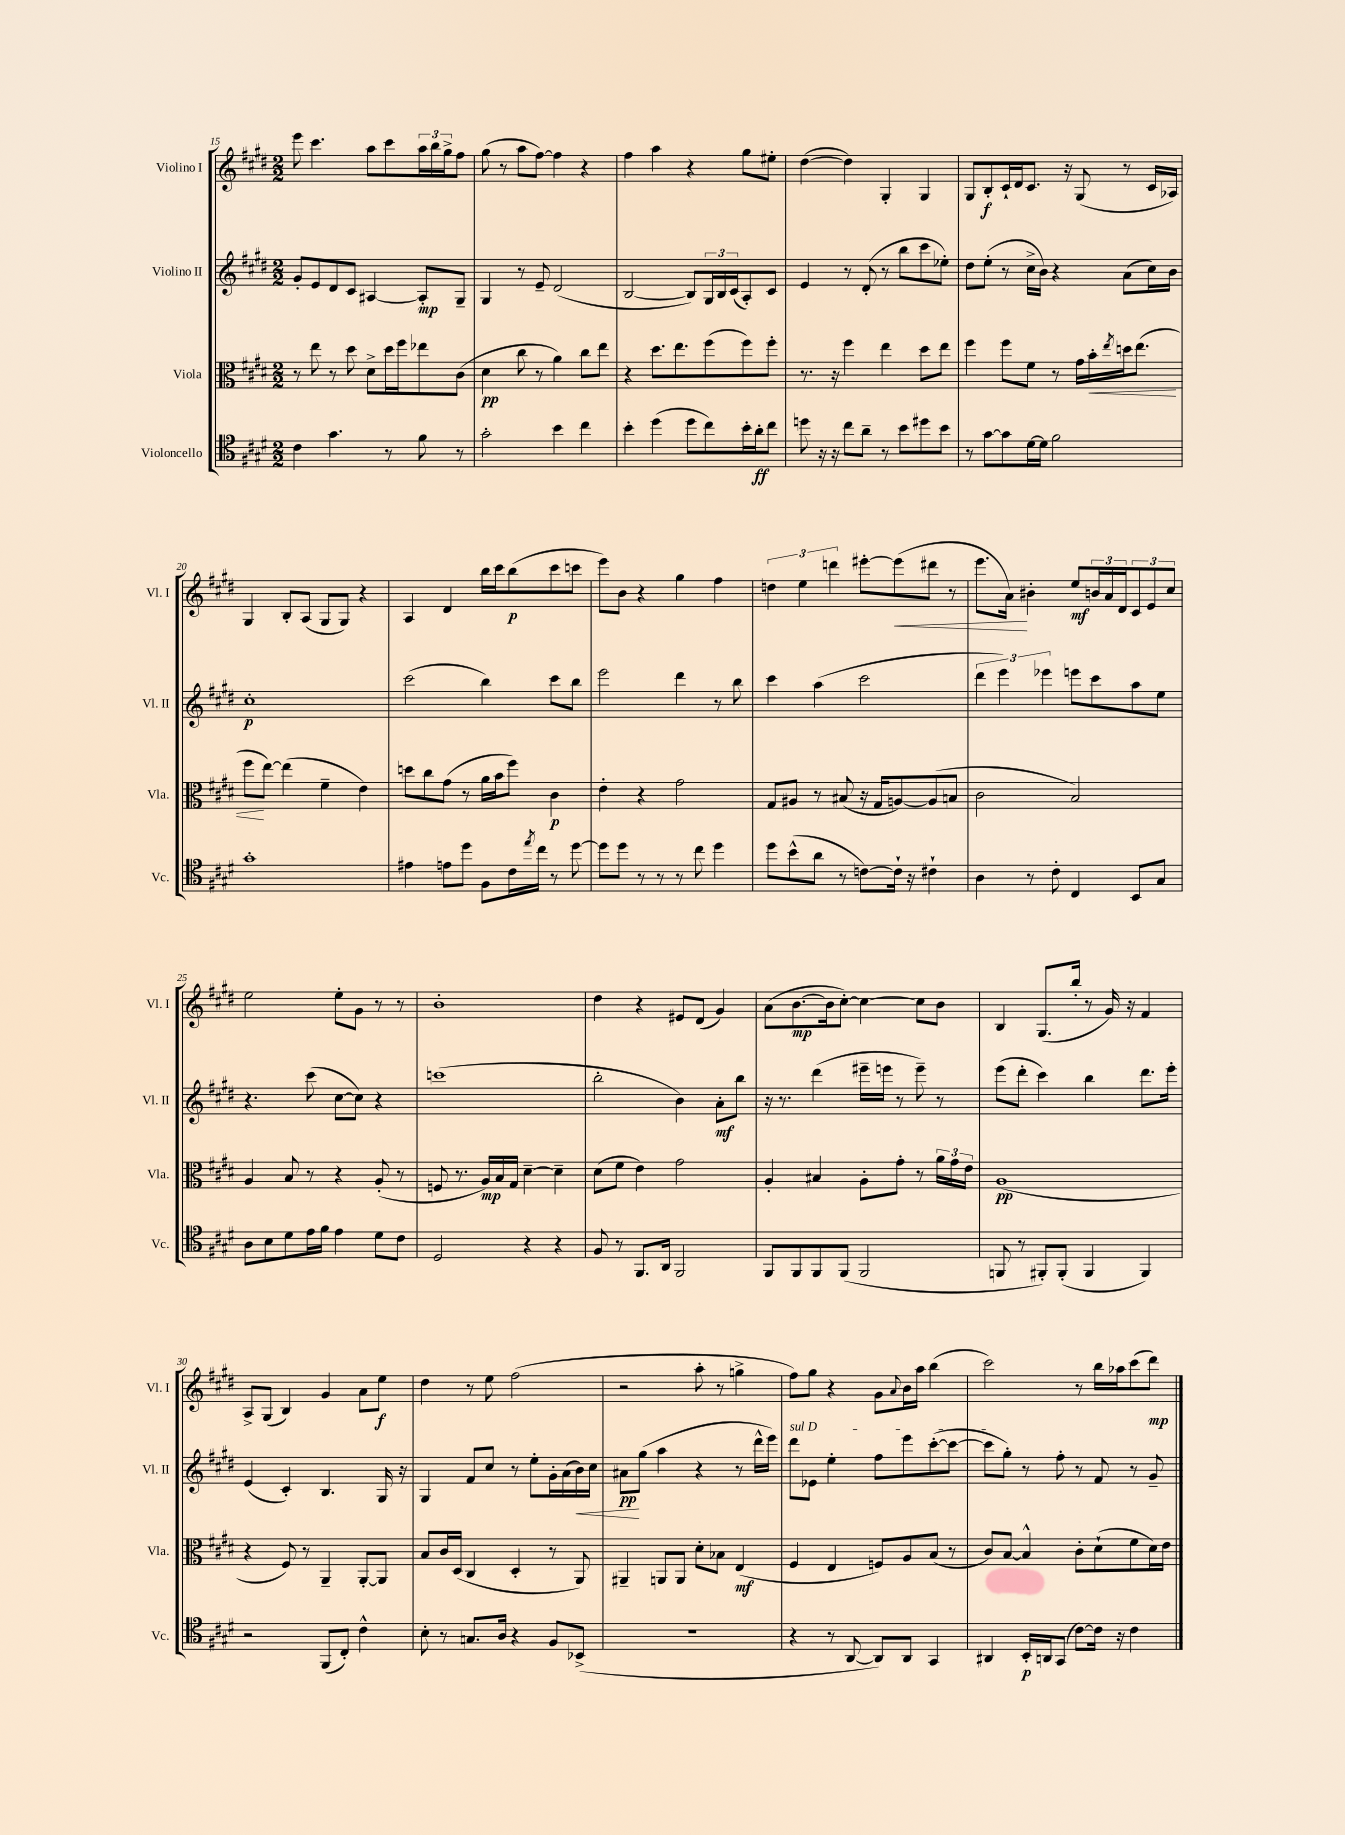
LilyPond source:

<<
\new StaffGroup <<
\new Staff = "s0" \with { instrumentName = "Violino I" shortInstrumentName = "Vl. I" } {
    \clef treble \key e \major \numericTimeSignature \time 2/2
    e'''8 cis'''4. a''8 cis'''8 \tuplet 3/2 { a''16 b''16 gis''16-> } fis''8 |
    gis''8( r8 a''8 fis''8~) fis''4 r4 |
    fis''4 a''4 r4 gis''8 eis''8-. |
    dis''4~( dis''4) gis4-. gis4 |
    gis8 b8-.\f cis'16-! dis'16 cis'8. r16 gis8( r8 cis'16 aes16) |
    gis4 b8-. a8( gis8 gis8) r4 |
    a4 dis'4 b''16 cis'''16 b''8\p( cis'''8 c'''8 |
    e'''8) b'8 r4 gis''4 fis''4 |
    \tuplet 3/2 { d''4 e''4 d'''4 } eis'''8~-. eis'''8\<( dis'''8 r8 |
    e'''8. a'16\!) bis'4-. e''8\mf \tuplet 3/2 { b'16 a'16 dis'16 } \tuplet 3/2 { cis'8 e'8 cis''8 } |
    e''2 e''8-. gis'8 r8 r8 |
    b'1-. |
    dis''4 r4 eis'8 dis'8( gis'4) |
    a'8( b'8.~\mp b'16 cis''8~-.) cis''4~ cis''8 b'8 |
    b4 gis8.( b''16-. r8 gis'16) r16 fis'4 |
    a8-> gis8( b4) gis'4 a'8 e''8\f |
    dis''4 r8 e''8 fis''2( |
    r2 a''8-. r8 g''4-> |
    fis''8) gis''8 r4 gis'8 \appoggiatura { a'8 } b'16 a''16 b''4( |
    cis'''2) r8 b''16 aes''16 cis'''8( dis'''8\mp) \bar "|." |
}
\new Staff = "s1" \with { instrumentName = "Violino II" shortInstrumentName = "Vl. II" } {
    \clef treble \key e \major \numericTimeSignature \time 2/2
    gis'8-. e'8 dis'8 cis'8 ais4~ ais8-.\mp gis8-- |
    gis4 r8 e'8-- dis'2( |
    b2~ b8) \tuplet 3/2 { gis16 b16 cis'16( } a8-.) cis'8 |
    e'4 r8 dis'8-.( r8 b''8 cis'''8 ees''8-.) |
    dis''8 e''8-.( r8 cis''16-> b'16) r4 a'8( cis''16) b'16 |
    cis''1-.\p |
    cis'''2( b''4) cis'''8 b''8 |
    e'''2 dis'''4 r8 b''8 |
    cis'''4 a''4( cis'''2 |
    \tuplet 3/2 { dis'''4 e'''4) ees'''4 } e'''8 cis'''8 a''8 e''8 |
    r4. cis'''8( cis''8~ cis''8) r4 |
    c'''1( |
    b''2-. b'4) a'8-.\mf b''8 |
    r16 r8. dis'''4( eis'''16-- e'''16 r8 e'''8--) r8 |
    e'''8( dis'''8-. cis'''4) b''4 dis'''8. e'''16-. |
    e'4( cis'4-.) b4. gis16 r16 |
    gis4 fis'8 cis''8 r8 e''8-. gis'16-. a'16( b'16\<) cis''16 |
    ais'8\pp\! gis''8( a''4 r4 r8 dis'''16-^ e'''16) |
    \once \override TextSpanner.bound-details.left.text = \markup { \italic "sul D" } dis'''8\startTextSpan ees'8 e''4-. fis''8 e'''8 cis'''8~-.( cis'''8~ |
    cis'''8 gis''8-.\stopTextSpan) r8 fis''8-. r8 fis'8 r8 gis'8-- \bar "|." |
}
\new Staff = "s2" \with { instrumentName = "Viola" shortInstrumentName = "Vla." } {
    \clef alto \key e \major \numericTimeSignature \time 2/2
    r8 e''8 r8 dis''8 dis'8-> dis''16 fis''16 ees''8 cis'8( |
    dis'4\pp cis''8 r8 a'4) cis''8 e''8 |
    r4 dis''8. e''8. fis''8( fis''8) fis''8-. |
    r8. r16 fis''4 e''4 dis''8 e''8 |
    fis''4 fis''8 fis'8 r8 gis'16 b'16-.\< \acciaccatura { e''8 } d''16 e''8.( |
    fis''8\! e''8~) e''4( fis'4-- e'4) |
    d''8 cis''8 gis'8( r8 a'16 b'16 fis''8) cis'4\p |
    e'4-. r4 gis'2 |
    gis8 ais8 r8 bis8( r16 gis16 a8~) a8( b8 |
    cis'2 b2) |
    a4 b8 r8 r4 a8-.( r8 |
    f8 r8. a16\mp) b16 gis16 dis'4~-- dis'4-- |
    dis'8( fis'8 e'4) gis'2 |
    a4-. bis4 a8-. gis'8-. r8 \tuplet 3/2 { a'16 gis'16 e'16 } |
    a1\pp( |
    r4 fis8) r8 a,4-- a,8~-. a,8 |
    b8 cis'16 dis16( cis4 dis4-. r8 a,8) |
    ais,4-- a,8 a,8 dis'8-. bes8 e4\mf( |
    fis4 e4 f8) a8 b8( r8 |
    cis'8) b8~ b4-^ cis'8-. dis'8-!( fis'8 dis'16) e'16 \bar "|." |
}
\new Staff = "s3" \with { instrumentName = "Violoncello" shortInstrumentName = "Vc." } {
    \clef tenor \key e \major \numericTimeSignature \time 2/2
    cis'4 gis'4. r8 fis'8 r8 |
    gis'2-. b'4 cis''4 |
    b'4-. dis''4( dis''8 cis''8) b'16-. a'16-.\ff cis''8 |
    d''8 r16 r16 cis''8 a'8-- r8 b'8 dis''8 b'8 |
    r8 gis'8~ gis'8 dis'16~ dis'16 fis'2 |
    gis'1-. |
    eis'4 e'8 dis''8 fis8 cis'16 \acciaccatura { e''8 } cis''16 r8 dis''8~ |
    dis''8 dis''8 r8 r8 r8 cis''8 dis''4 |
    dis''8 b'8-^( a'8 r8 c'8~) c'16-! r16 cis'4-! |
    a4 r8 cis'8-. cis4 b,8 gis8 |
    a8 b8 dis'8 e'16 fis'16 e'4 dis'8 cis'8 |
    dis2 r4 r4 |
    fis8 r8 fis,8. a,16 fis,2 |
    fis,8 fis,8 fis,8 fis,8( fis,2 |
    f,8 r8 fis,8-.) fis,8-.( fis,4 fis,4) |
    r2 fis,8( cis8-.) cis'4-^ |
    b8-. r8 g8. a16 r4 fis8 bes,8->( |
    r1 |
    r4 r8 a,8~ a,8) a,8 gis,4 |
    ais,4 b,16-.\p a,16 gis,8( cis'8~) cis'16 r16 cis'4 \bar "|." |
}
>>
>>
\layout { \context { \Score currentBarNumber = #15 } }
